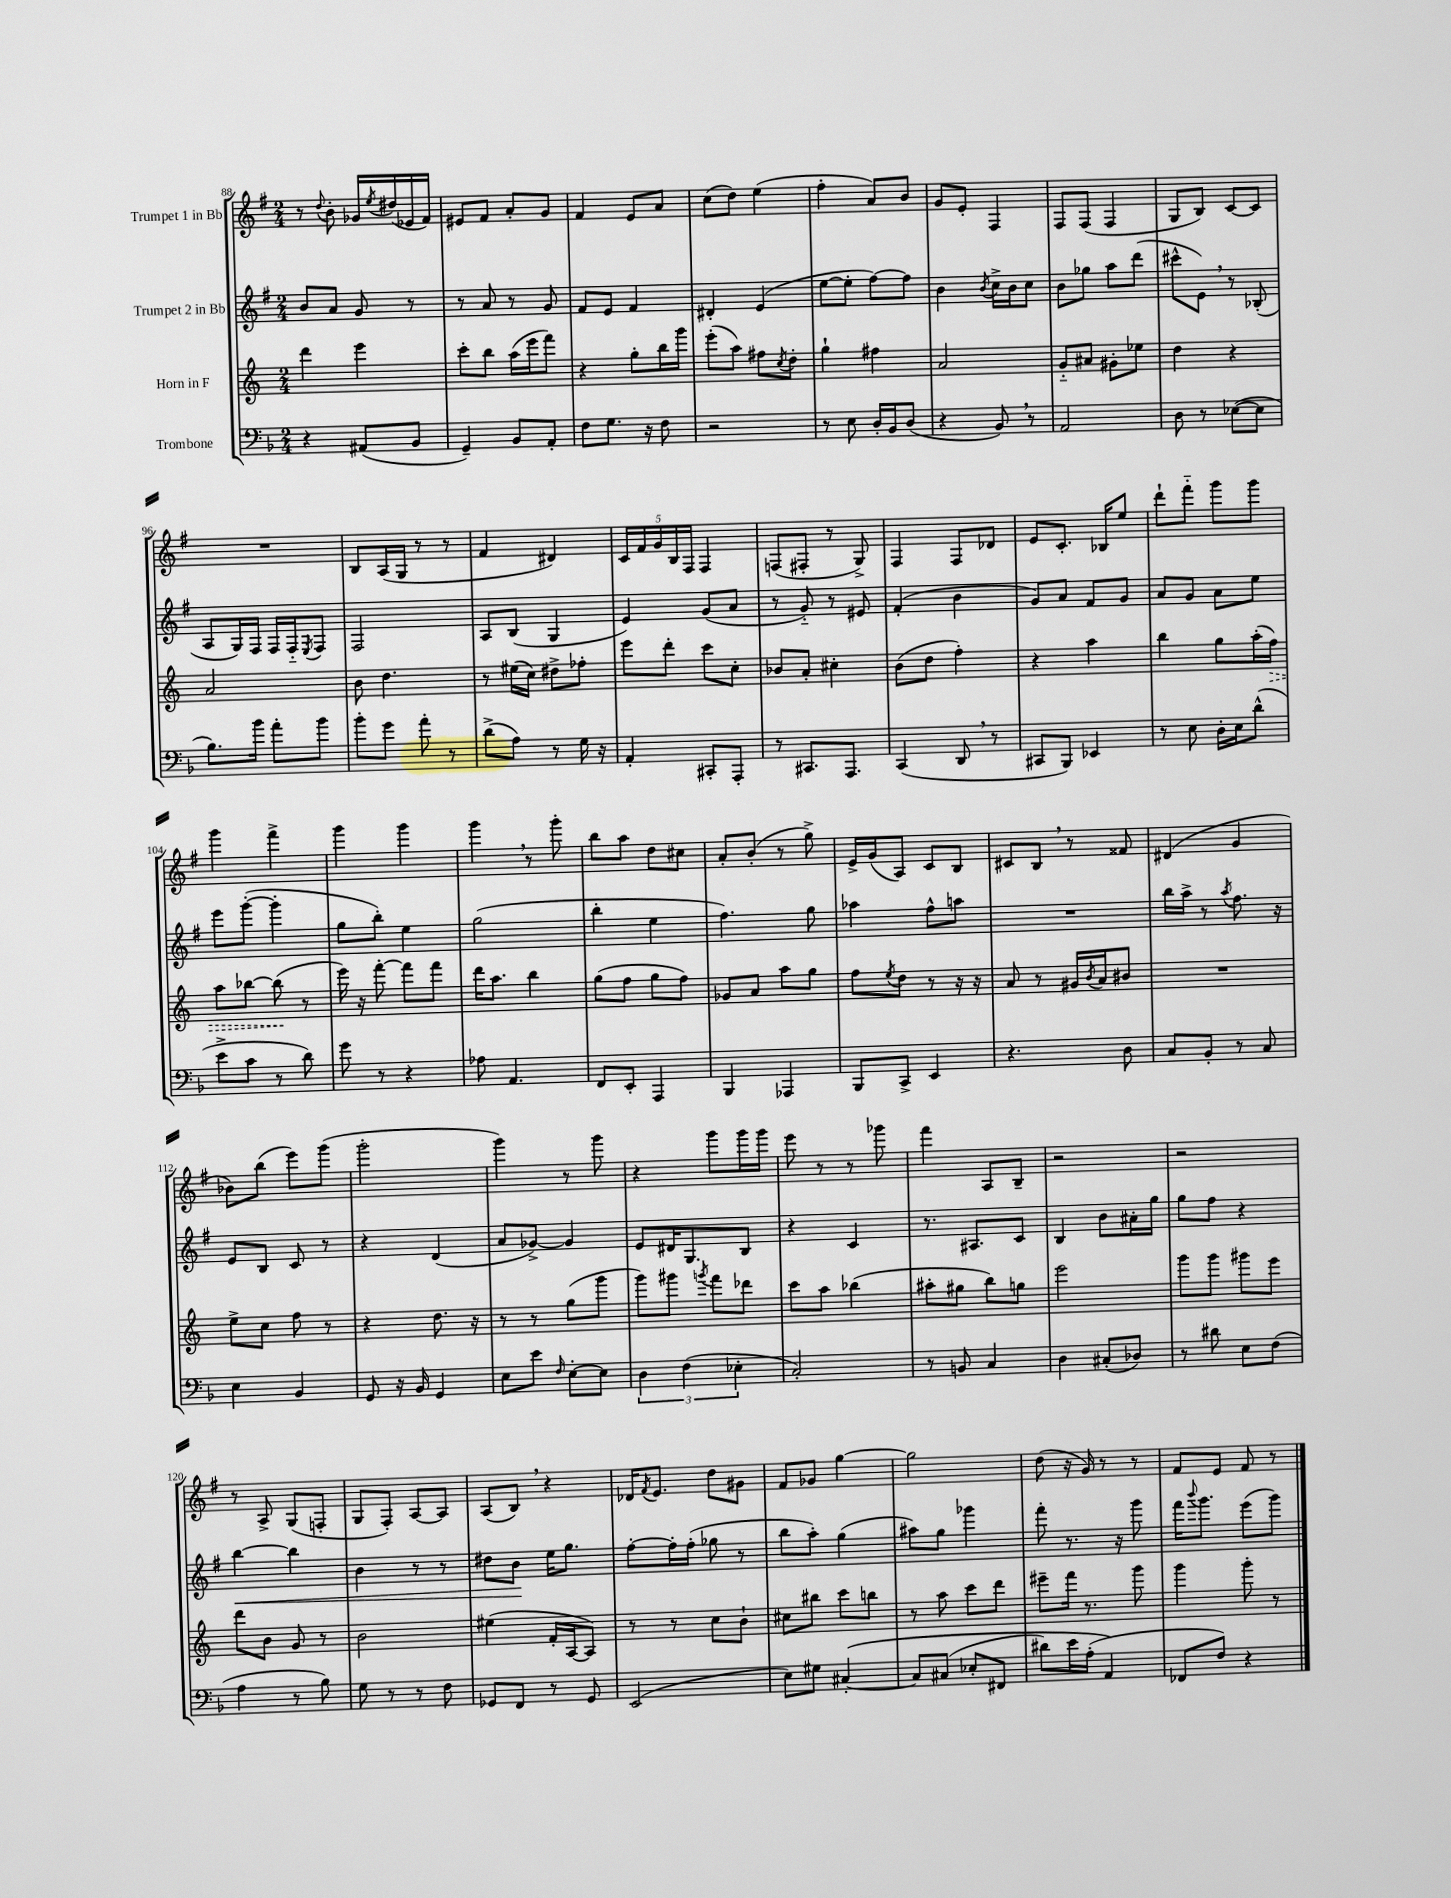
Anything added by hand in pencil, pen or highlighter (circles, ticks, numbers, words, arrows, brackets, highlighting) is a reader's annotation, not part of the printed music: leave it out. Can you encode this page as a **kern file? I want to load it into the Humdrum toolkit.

**kern	**kern	**kern	**kern
*staff4	*staff3	*staff2	*staff1
*clefF4	*clefG2	*clefG2	*clefG2
*k[b-]	*k[]	*k[f#]	*k[f#]
*M2/4	*M2/4	*M2/4	*M2/4
4r	4ddd	8b	8r
.	.	.	8qqdd
.	.	8a	8b'
(8AA#	4eee	8g	16g-
.	.	.	8qee
.	.	.	(16dd#
8BB-	.	8r	16e-
.	.	.	16f#)
=	=	=	=
4GG~)	8ccc'	8r	8e#
.	8bb	8a	8f#
8BB-	(16aa	8r	8a'
.	16eee	.	.
8AA'	8fff)	8g	8g
=	=	=	=
8F	4r	8f#	4f#
8.G	.	8e	.
.	8gg'	4f#	8e
16r	.	.	.
8F	16bb	.	8a
.	16ggg	.	.
=	=	=	=
2r	(8eee'	4d#'	(8cc
.	8aa)	.	8dd)
.	8ff#	(4e	(4ee
.	8qcc	.	.
.	8dd'	.	.
=	=	=	=
8r	4gg`	[8ee	4ff#'
8E	.	8ee']	.
16D'	4ff#	[8ff#)	8a)
16BB-	.	.	.
(8D	.	8ff#]	8b
=	=	=	=
4r	2a	4b	8g
.	.	.	8e'
.	.	8qb	.
8BB-)	.	16cc^	4F#
.	.	16b	.
8r	.	8cc	.
=	=	=	=
2AA	8g'~	8b	8F#
.	8a#	8gg-	(8F#
.	8g#'	8aa	4F#
.	8ee-	(8ddd	.
=	=	=	=
8D	4dd	8ccc#^^	8G
8r	.	8e)	8B)
([8E-	4r	8r	[8c
8E-]	.	(8B-'	8c]
=	=	=	=
8.B-)	2a	8A	2r
.	.	16G)	.
16b-	.	16F#	.
8a'	.	16F#	.
.	.	16F#'~	.
.	.	8qE	.
8b-	.	8F#	.
=	=	=	=
8b-'	8b	2F#	8B
8g	4.dd	.	(16A
.	.	.	16G
8a'	.	.	8r
8r	.	.	8r
=	=	=	=
(8d^	8r	8A	4f#
8A)	(16ee#	(8B	.
.	16cc)	.	.
8r	8dd#^	4G	4d#)
16G	8ff-'	.	.
16r	.	.	.
=	=	=	=
4AA'	8eee	4e)	20c
.	.	.	20f#
.	.	.	20g
.	8ddd'	.	.
.	.	.	20B
.	.	.	20F#
8CC#'	8ccc	(8g	4F#
8AAA'	8cc'	8a	.
=	=	=	=
8r	8b-	8r	(8F
8.CC#	8a'	8g'~)	8F#'
.	4cc#'	8r	8r
8.AAA	.	.	.
.	.	8e#	8G^)
=	=	=	=
(4CC	(8b	(4f#'	4F#
.	8dd	.	.
8DD	4ff')	4b	8F#
8r	.	.	8d-
=	=	=	=
8CC#	4r	8g)	8e
8BBB-)	.	8a	8.c'
4EE-	4aa	8f#	.
.	.	.	16B-
.	.	8g	8ee
=	=	=	=
8r	4bb	8a	8ddd`
8E	.	8g	8fff#'~
16D'	8gg	8a	8ggg
16E	.	.	.
(8d^^	(16aa'	8ee	8ggg
.	16ff)	.	.
=	=	=	=
8e^	8aa	8eee	4ggg
8c	[8bb-	([8ggg'	.
8r	(8bb-]	4ggg']	4fff#^
8d)	8r	.	.
=	=	=	=
8g	16eee)	8gg	4ggg
.	16r	.	.
8r	[8fff'	8bb')	.
4r	8fff]	4ee	4ggg
.	8fff	.	.
=	=	=	=
8A-	16ddd	(2gg	4ggg
.	8.aa	.	.
4.AA	.	.	.
.	4bb	.	8r
.	.	.	8ggg'
=	=	=	=
8FF	(8gg	4bb'	8bb
8EE'	8ff	.	8aa
4AAA	8gg	4ee	8dd
.	8ff)	.	8cc#
=	=	=	=
4BBB-	8g-	4.ff#)	8a'
.	8a	.	(8b'
4AAA-	8aa	.	8r
.	8gg	8gg	8gg^)
=	=	=	=
8BBB-	8ff	4aa-	16e^
.	.	.	(16g
.	8qee	.	.
8CC^	8dd	.	8A)
4EE	8r	8ff#^^	8c
.	16r	8aa	8B
.	16r	.	.
=	=	=	=
4.r	8a	2r	8c#
.	8r	.	8B
.	16g#	.	8r
.	8qb	.	.
.	16a	.	.
8D	8b#	.	8f##
=	=	=	=
8C	2r	16bb	(4d#
.	.	16aa^	.
8BB-'	.	8r	.
.	.	8qaa	.
8r	.	8.ff#	4g
8C	.	.	.
.	.	16r	.
=	=	=	=
4E	8ee^	8e	8b-)
.	8cc	8B	(8bb
4BB-	8ff	8c	8eee)
.	8r	8r	(8ggg
=	=	=	=
8GG	4r	4r	2ggg'
16r	.	.	.
16BB-	.	.	.
4GG	8.dd	(4d	.
.	16r	.	.
=	=	=	=
8E	8r	8a	4ggg)
8e	8r	[8g-^)	.
16qqF	.	.	.
[8E'	(8gg	4g-]	8r
8E]	8ggg	.	8ggg
=	=	=	=
6D	8ggg)	8e	4r
.	8ggg#	16d#	.
(6F	.	.	.
.	.	8.G	.
.	8qggg	.	.
.	8fff	.	8ggg
6E-'	.	.	.
.	8ddd-	8B	16ggg
.	.	.	16ggg
=	=	=	=
2C')	8ccc	4r	8eee
.	8aa	.	8r
.	(4bb-	4c	8r
.	.	.	8ggg-
=	=	=	=
8r	8aa#'	8.r	4fff#
8BB	8gg#	.	.
.	.	8.A#	.
4C	8bb)	.	8A
.	8gg	8c	8B~
=	=	=	=
4D	2eee	4B	2r
(8C#'	.	8b	.
8D-)	.	16a#'	.
.	.	16gg	.
=	=	=	=
8r	8ggg	8gg	2r
8d#	8ggg	8ff#	.
8E	8ggg#	4r	.
(8F	8eee	.	.
=	=	=	=
4A	8ddd	[4bb	8r
.	8b	.	8A^
8r	8g	4bb]	(8G
8B-)	8r	.	8F'
=	=	=	=
8G	2b	4b	8G
8r	.	.	8F#')
8r	.	8r	[8A
8F	.	8r	8A]
=	=	=	=
8GG-	(4ee#	8dd#	(8A
8FF	.	8b	8B)
8r	16f'	16ee	4r
.	[16A	8.gg	.
8GG-	8A])	.	.
=	=	=	=
(2EE	8r	[8ff#'	16d-
.	.	.	8qf#
.	.	.	8.e
.	8r	16ff#']	.
.	.	(16ff#'	.
.	8cc	8gg-	8dd
.	8b`	8r	8g#
=	=	=	=
8E)	8cc#	8bb	8f#
8G#	8bb#	8aa')	8g-
&([4C#'	8ccc	(4gg	[4gg
.	8bb	.	.
=	=	=	=
8C#]	8r	8aa#)	2gg]
(8C#	8aa	8gg	.
8E-'	8ccc	4ggg-	.
8FF#	8ddd	.	.
=	=	=	=
8d#)	8eee#~	8fff#'	(8dd
16e	16fff	8.r	16r
(16A'	8.r	.	16g)
4AA&)	.	.	8r
.	.	16r	.
.	8ggg	8ggg	8r
=	=	=	=
8FF-	4ggg	16fff#	8f#
.	.	8qqbbb	.
.	.	8.ggg	.
8F)	.	.	8e
4r	8ggg'	(8eee	8f#
.	8r	8ggg)	8r
==	==	==	==
*-	*-	*-	*-
